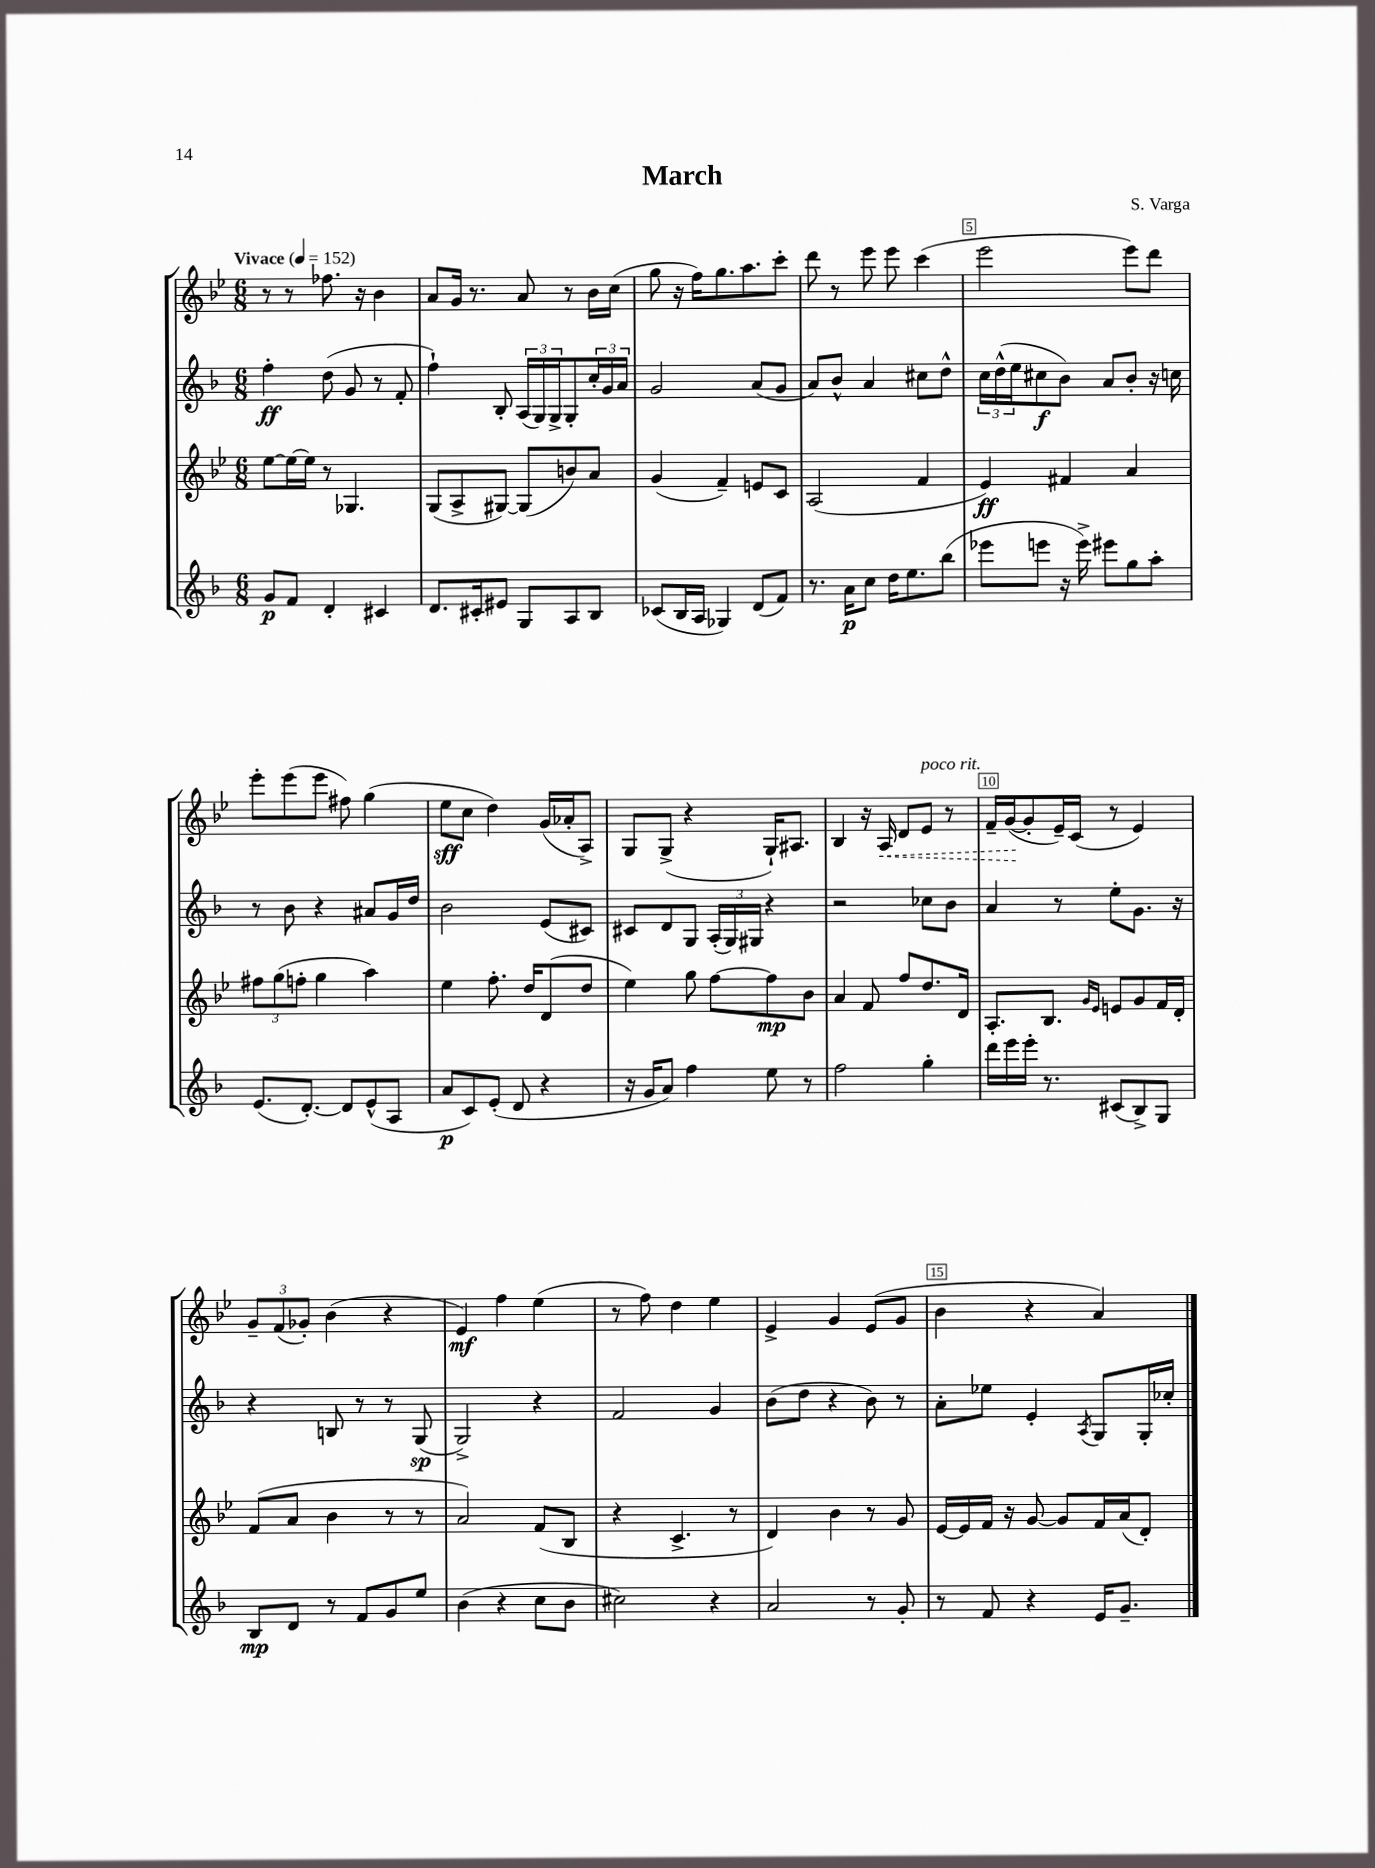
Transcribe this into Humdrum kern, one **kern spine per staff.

**kern	**dynam	**kern	**dynam	**kern	**dynam	**kern	**dynam
*part4	*part4	*part3	*part3	*part2	*part2	*part1	*part1
*staff4	*staff4	*staff3	*staff3	*staff2	*staff2	*staff1	*staff1
*clefG2	*	*clefG2	*	*clefG2	*	*clefG2	*
*k[b-]	*	*k[b-e-]	*	*k[b-]	*	*k[b-e-]	*
*M6/8	*	*M6/8	*	*M6/8	*	*M6/8	*
*MM152	*	*MM152	*	*MM152	*	*MM152	*
=1	=1	=1	=1	=1	=1	=1	=1
!	!	!	!	!	!	!LO:TX:a:B:t=Vivace	!
8g/L	p	[8ee-\L	.	4ff'\	ff	8r	.
8f/J	.	16ee-\L_	.	.	.	8r	.
.	.	16ee-\JJ]	.	.	.	.	.
4d'/	.	8r	.	(8dd\	.	8.ff-X\	.
.	.	4.G-X/	.	8g/	.	.	.
.	.	.	.	.	.	16r	.
4c#X/	.	.	.	8r	.	4b-\	.
.	.	.	.	8f'/	.	.	.
=2	=2	=2	=2	=2	=2	=2	=2
8.d/L	.	(8G/L	.	4ff`\)	.	8a/L	.
.	.	8A^/	.	.	.	16g/Jk	.
16c#X'/k	.	.	.	.	.	8.r	.
8e#X/J	.	[8G#X/J)	.	8B-'/	.	.	.
8G/L	.	(8G#/L]	.	(24A/LL	.	8a/	.
.	.	.	.	24G/)	.	.	.
.	.	.	.	24G^/J	.	.	.
8A/	.	8bn/)	.	8G'/	.	8r	.
8B-/J	.	8a/J	.	24cc'/L	.	16b-\LL	.
.	.	.	.	24g/	.	.	.
.	.	.	.	.	.	(16cc\JJ	.
.	.	.	.	24a/JJ	.	.	.
=3	=3	=3	=3	=3	=3	=3	=3
(8c-X/L	.	(4g/	.	2g/	.	8gg\	.
16B-/L	.	.	.	.	.	16r	.
16A/JJ	.	.	.	.	.	16ff\KL)	.
4G-X/)	.	4f~/)	.	.	.	8.gg\	.
.	.	.	.	.	.	8.aa\	.
(8d/L	.	8en/L	.	(8a/L	.	.	.
8f/J)	.	8c/J	.	8g/J	.	8ccc'\J	.
=4	=4	=4	=4	=4	=4	=4	=4
8.r	.	(2A/	.	8a/L)	.	8ddd\	.
.	.	.	.	8b-^^/J	.	8r	.
16a\KL	p	.	.	.	.	.	.
8cc\J	.	.	.	4a/	.	8eee-\	.
16dd\KL	.	.	.	.	.	8eee-\	.
8.ee\	.	.	.	.	.	.	.
.	.	4f/	.	8cc#X\L	.	(4ccc\	.
(8bb-\J	.	.	.	8dd^^\J	.	.	.
=5	=5	=5	=5	=5	=5	=5	=5
8eee-X\L	.	4e-/)	ff	24cc\LL	.	2eee-\	.
.	.	.	.	(24dd^^\	.	.	.
.	.	.	.	24ee\J	.	.	.
8eeen\J	.	.	.	8cc#X\	f	.	.
16r	.	4f#X/	.	8b-\J)	.	.	.
16eee^\)	.	.	.	.	.	.	.
8eee#X\L	.	.	.	8a/L	.	.	.
8gg\	.	4a/	.	8b-'/J	.	8eee-\L)	.
8aa'\J	.	.	.	16r	.	8ddd\J	.
.	.	.	.	16ccn\	.	.	.
!!LO:LB:g=z
=6	=6	=6	=6	=6	=6	=6	=6
(8.e/L	.	12ff#X\L	.	8r	.	8eee-'\L	.
.	.	(12gg\	.	.	.	.	.
.	.	.	.	8b-\	.	(8eee-\	.
.	.	12ffn'\J	.	.	.	.	.
[8.d'/J)	.	.	.	.	.	.	.
.	.	4gg\	.	4r	.	8eee-\J	.
8d/L]	.	.	.	.	.	8ff#X\)	.
(8e^^/	.	4aa\)	.	8a#X/L	.	(4gg\	.
8A/J	.	.	.	16g/L	.	.	.
.	.	.	.	16dd/JJ	.	.	.
=7	=7	=7	=7	=7	=7	=7	=7
8a/L	p	4ee-\	.	2b-\	.	8ee-\L	sff
8c/)	.	.	.	.	.	8cc\J	.
(8e'/J	.	8.ff'\	.	.	.	4dd\)	.
8d/	.	.	.	.	.	.	.
.	.	16dd/KL	.	.	.	.	.
4r	.	(8d/	.	(8e/L	.	(16g/LL	.
.	.	.	.	.	.	16a-X'/J	.
.	.	8dd/J	.	8c#X/J)	.	8A^/J)	.
=8	=8	=8	=8	=8	=8	=8	=8
16r	.	4ee-\)	.	8c#X/L	.	8G/L	.
16g/KL	.	.	.	.	.	.	.
8a/J)	.	.	.	8d/	.	(8G^/J	.
4ff\	.	8gg\	.	8G/J	.	4r	.
.	.	[8ff\L	.	(24A'/LL	.	.	.
.	.	.	.	24G/)	.	.	.
.	.	.	.	24G#X/JJ	.	.	.
8ee\	.	8ff\]	mp	4r	.	16G`/KL)	.
.	.	.	.	.	.	8.A#X/J	.
8r	.	8b-\J	.	.	.	.	.
=9	=9	=9	=9	=9	=9	=9	=9
2ff\	.	4a/	.	2r	.	4B-/	.
.	.	8f/	.	.	.	16r	.
!	!	!	!	!	!	!	!LO:HP:b
.	.	.	.	.	.	16A/	<
.	.	8ff/L	.	.	.	8d/L	.
!	!	!	!	!	!	!LO:TX:a:i:t=poco rit.	!
4gg'\	.	8.dd/	.	8cc-X\L	.	8e-/J	.
.	.	.	.	8b-\J	.	8r	.
.	.	16d/Jk	.	.	.	.	.
=10	=10	=10	=10	=10	=10	=10	=10
16ddd\LL	.	8.A'/L	.	4a/	.	16f~/LL	.
16eee\	.	.	.	.	.	([16g/J	.
16eee'\JJ	.	.	.	.	.	8g'/]	[
8.r	.	8.B-/J	.	.	.	.	.
.	.	.	.	8r	.	16e-~/L)	.
.	.	.	.	.	.	(16c/JJ	.
.	.	16qqg/LL	.	.	.	.	.
.	.	16qqe-/JJ	.	.	.	.	.
(8c#X/L	.	8en/L	.	8ee'\L	.	8r	.
8B-^/)	.	8g/	.	8.g\J	.	4e-/)	.
8G/J	.	16f/L	.	.	.	.	.
.	.	16d'/JJ	.	16r	.	.	.
!!LO:LB:g=z
=11	=11	=11	=11	=11	=11	=11	=11
8B-/L	mp	(8f/L	.	4r	.	12g~/L	.
.	.	.	.	.	.	(12f/	.
8d/J	.	8a/J	.	.	.	.	.
.	.	.	.	.	.	12g-X'/J)	.
8r	.	4b-\	.	8Bn/	.	(4b-\	.
8f/L	.	.	.	8r	.	.	.
8g/	.	8r	.	8r	.	4r	.
8ee/J	.	8r	.	(8G/	sp	.	.
=12	=12	=12	=12	=12	=12	=12	=12
(4b-\	.	2a/)	.	2G^/)	.	4e-/)	mf
4r	.	.	.	.	.	4ff\	.
8cc\L	.	(8f/L	.	4r	.	(4ee-\	.
8b-\J	.	8B-/J	.	.	.	.	.
=13	=13	=13	=13	=13	=13	=13	=13
2cc#X\)	.	4r	.	2f/	.	8r	.
.	.	.	.	.	.	8ff\)	.
.	.	4.c^/	.	.	.	4dd\	.
4r	.	.	.	4g/	.	4ee-\	.
.	.	8r	.	.	.	.	.
=14	=14	=14	=14	=14	=14	=14	=14
2a/	.	4d/)	.	(8b-\L	.	4e-^/	.
.	.	.	.	8dd\J	.	.	.
.	.	4b-\	.	4r	.	4g/	.
8r	.	8r	.	8b-\)	.	(8e-/L	.
8g'/	.	8g/	.	8r	.	8g/J	.
=15	=15	=15	=15	=15	=15	=15	=15
8r	.	[16e-/LL	.	8a'\L	.	4b-\	.
.	.	16e-/]	.	.	.	.	.
8f/	.	16f/JJ	.	8ee-X\J	.	.	.
.	.	16r	.	.	.	.	.
4r	.	[8g/	.	4e'/	.	4r	.
.	.	8g/L]	.	.	.	.	.
.	.	.	.	8qA/	.	.	.
16e/KL	.	16f/L	.	8G/L	.	4a/)	.
8.g~/J	.	(16a/J	.	.	.	.	.
.	.	8d'/J)	.	16G'/L	.	.	.
.	.	.	.	16cc-X'/JJ	.	.	.
==	==	==	==	==	==	==	==
*-	*-	*-	*-	*-	*-	*-	*-
